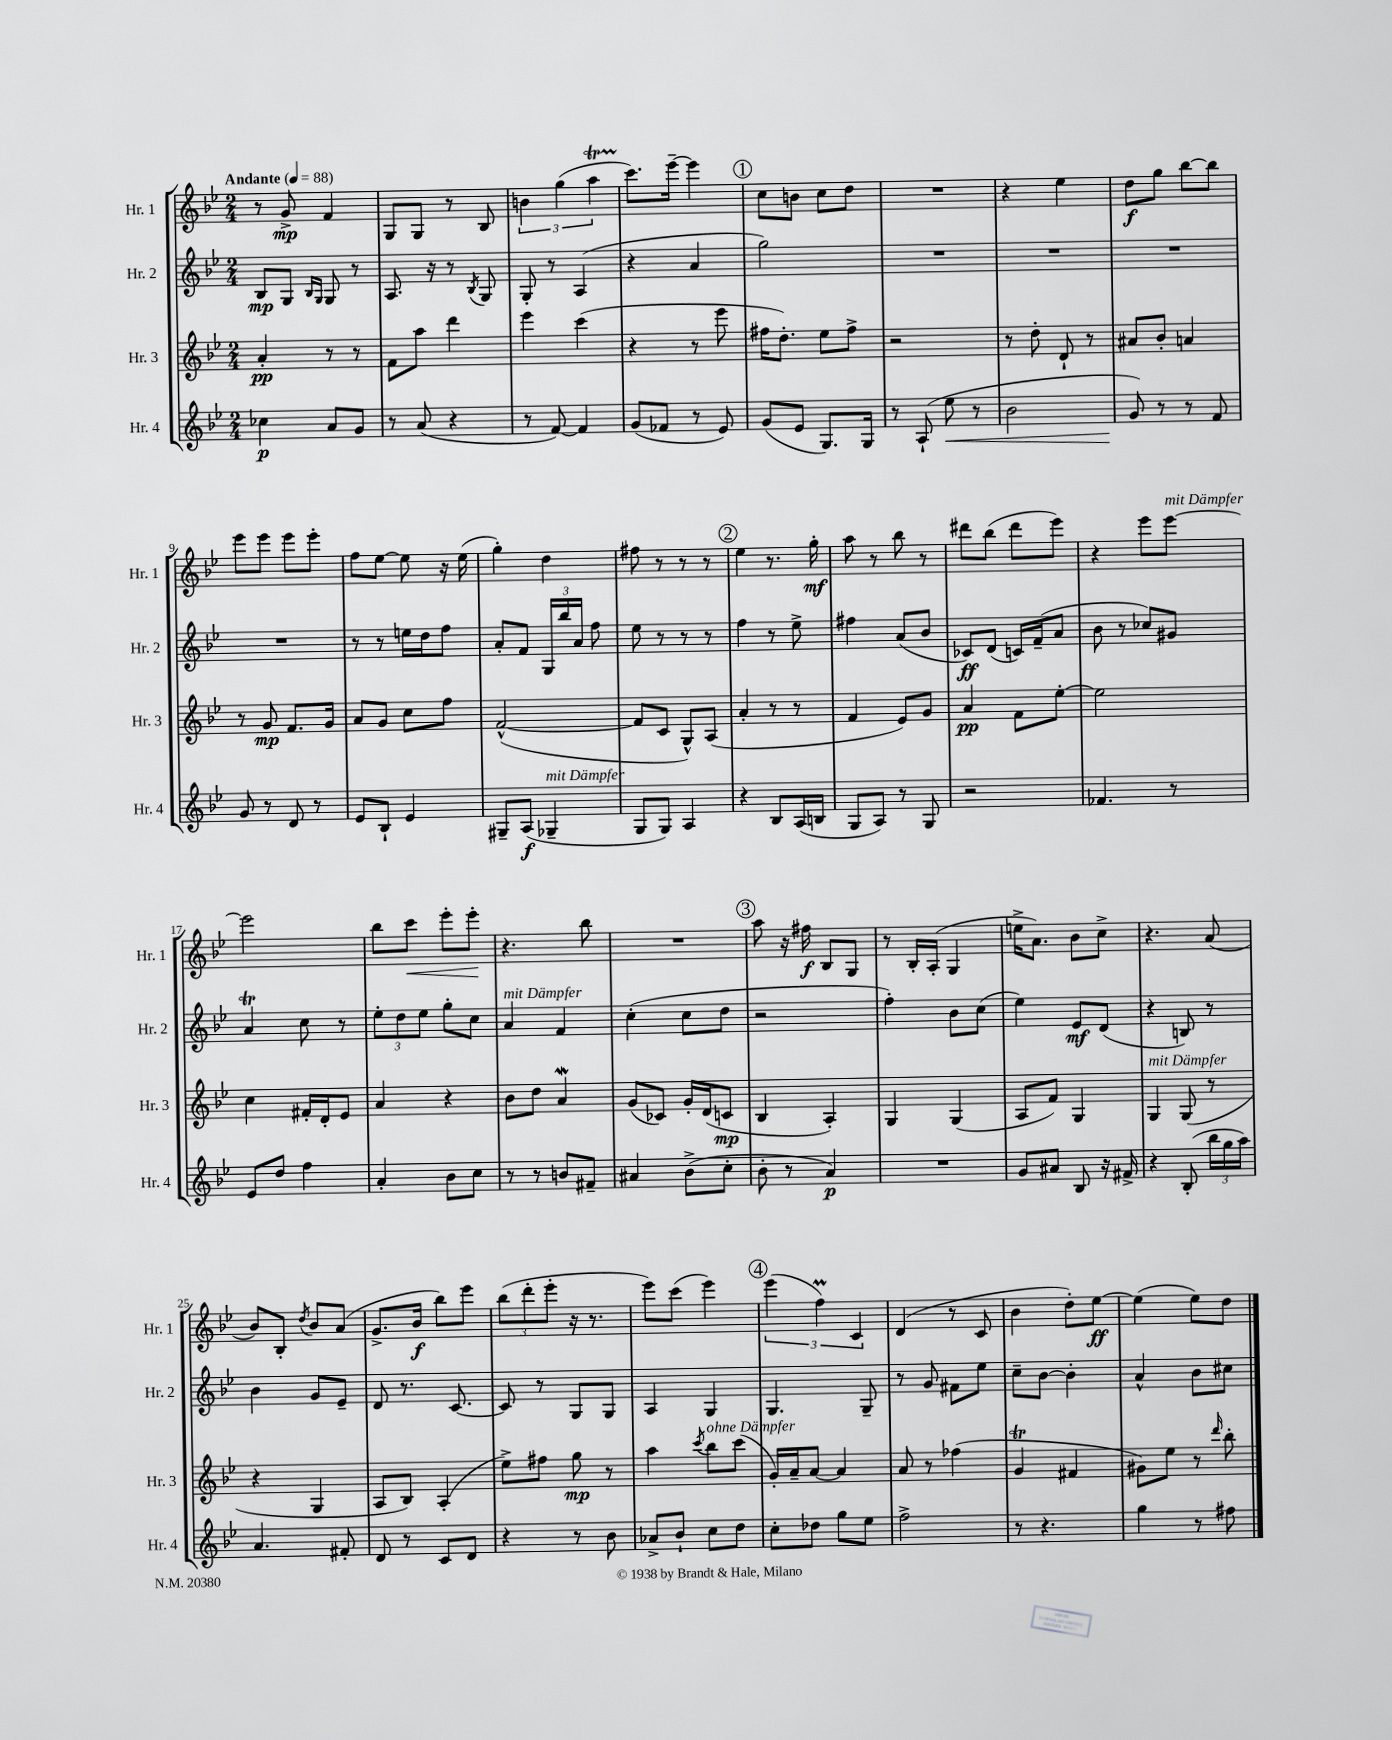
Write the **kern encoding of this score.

**kern	**kern	**kern	**kern
*staff4	*staff3	*staff2	*staff1
*clefG2	*clefG2	*clefG2	*clefG2
*k[b-e-]	*k[b-e-]	*k[b-e-]	*k[b-e-]
*M2/4	*M2/4	*M2/4	*M2/4
*MM88	*MM88	*MM88	*MM88
4cc-	4a'	8B-	8r
.	.	8G	8g^
.	.	16qqB-	.
.	.	16qqG	.
8a	8r	8G	4f
8g	8r	8r	.
=	=	=	=
8r	8f	8.A	8G
(8a	8aa	.	8G
.	.	16r	.
4r	4ddd	8r	8r
.	.	8qB-	.
.	.	8G	8B-
=	=	=	=
8r	4eee-	8G'	6b
[8f)	.	8r	.
.	.	.	(6gg
4f]	(4ccc	(4A	.
.	.	.	6aa
=	=	=	=
(8g	4r	4r	8.ccc)
8f-	.	.	.
.	.	.	[16eee-~
8r	8r	4a	4eee-]
8e-)	8eee-	.	.
=	=	=	=
(8g	16ff#	2gg)	8cc
.	8.dd')	.	.
8e-	.	.	8b
8.G)	8ee-	.	8cc
.	8ff#^	.	8dd
16G	.	.	.
=	=	=	=
8r	2r	2r	2r
(8A`	.	.	.
8ee-	.	.	.
8r	.	.	.
=	=	=	=
2b-	8r	2r	4r
.	8dd'	.	.
.	8d`	.	4ee-
.	8r	.	.
=	=	=	=
8g)	8a#	2r	8dd
8r	8b-'	.	8gg
8r	4a	.	[8bb-
8f	.	.	8bb-]
=	=	=	=
8g	8r	2r	8eee-
8r	8g	.	8eee-
8d	8.f	.	8eee-
8r	.	.	8eee-'
.	16g	.	.
=	=	=	=
8e-	8a	8r	8ff
8B-`	8g	8r	[8ee-
4e-	8cc	16ee	8ee-]
.	.	16dd	.
.	8ff	8ff	16r
.	.	.	(16ee-
=	=	=	=
8G#~	([2f^^	8a'	4gg')
(8A	.	8f	.
4G-~	.	24G	4dd
.	.	24bb-	.
.	.	24a	.
.	.	8ff	.
=	=	=	=
8G	8f]	8ee-	8ff#
8G)	8c	8r	8r
4A	8G^^)	8r	8r
.	(8A	8r	8r
=	=	=	=
4r	4a'	4ff	4ee-
8B-	8r	8r	8.r
(16A	8r	8ee-^	.
16B	.	.	16gg'
=	=	=	=
8G	4f	4ff#	8aa
8A)	.	.	8r
8r	8e-)	(8a	8bb-
8G	8g	8b-	8r
=	=	=	=
2r	4a	8c-)	8ddd#
.	.	(8d	(8bb-
.	8f	16c)	8ddd#
.	.	(16f~	.
.	[8ee-'	8a	8eee-)
=	=	=	=
4.f-	2ee-]	8b-	4r
.	.	8r	.
.	.	8cc-)	8eee-
8r	.	8g#	[8eee-
=	=	=	=
8e-	4cc	4a	2eee-]
8dd	.	.	.
4ff	16f#'	8cc	.
.	16d'	.	.
.	8e-	8r	.
=	=	=	=
4a'	4a	12ee-'	8bb-
.	.	12dd	.
.	.	.	8ccc
.	.	12ee-	.
8b-	4r	8gg'	8eee-'
8cc	.	8cc	8eee-'
=	=	=	=
8r	8b-	4a	4.r
8r	8dd	.	.
8b	4a	4f	.
8f#~	.	.	8bb-
=	=	=	=
4a#	(8g	(4cc'	2r
.	8c-)	.	.
(8b-^	16g'	8cc	.
.	(16d	.	.
8cc'	8c	8dd	.
=	=	=	=
8b-'	4B-	2r	8aa
8r	.	.	16r
.	.	.	16ff#
4a)	4A')	.	8B-
.	.	.	8G
=	=	=	=
2r	4G	4ff')	8r
.	.	.	16B-'
.	.	.	(16A'
.	(4G	8b-	4G
.	.	(8cc	.
=	=	=	=
8g	8A	4ee-)	16ee^
.	.	.	8.a)
8a#	8f)	.	.
8B-	4G	8e-	8b-
16r	.	(8d	8cc^
16f#^	.	.	.
=	=	=	=
4r	4G	4r	4.r
(8B-'	(8G	8B)	.
24bb-	8r	8r	(8a
24gg	.	.	.
24aa)	.	.	.
=	=	=	=
4.a	4r	4b-	8b-)
.	.	.	8B-'
.	.	.	8qdd
.	4G	8g	8b-
8f#'	.	8e-~	(8a
=	=	=	=
8d	8A	8d	8.g^
8r	8B-)	8.r	.
.	.	.	16b-
8c	(4A'	.	8bb-)
.	.	[8.c	.
8d	.	.	8eee-
=	=	=	=
4r	8ee-^)	8c]	(12bb-
.	.	.	12ddd'
.	8ff#	8r	.
.	.	.	12eee-'
8r	8gg	8G	16r
.	.	.	8.r
8b-	8r	8G	.
=	=	=	=
8a-^	4aa	4A	8eee-)
8b-`	.	.	(8ccc
.	8qccc	.	.
8cc	8bb-	4G	4eee-)
8dd	(8ccc	.	.
=	=	=	=
8cc'	16g')	4.G	(6eee-
.	16a~	.	.
8dd-	[8a	.	.
.	.	.	6ff)
8gg	4a]	.	.
.	.	.	6c
8ee-	.	8G~	.
=	=	=	=
2ff^	8a	8r	(4d
.	8r	8g	.
.	(4ff-	8f#	8r
.	.	8ee-	8c
=	=	=	=
8r	4g	8cc~	4b-
4.r	.	[8b-	.
.	4f#	4b-']	8dd')
.	.	.	[8ee-
=	=	=	=
4gg	8g#)	4a^^	(4ee-]
.	8ee-	.	.
8r	8r	8b-	8ee-)
.	16qqddd	.	.
8ff#	8bb-'	8cc#	8dd
==	==	==	==
*-	*-	*-	*-
